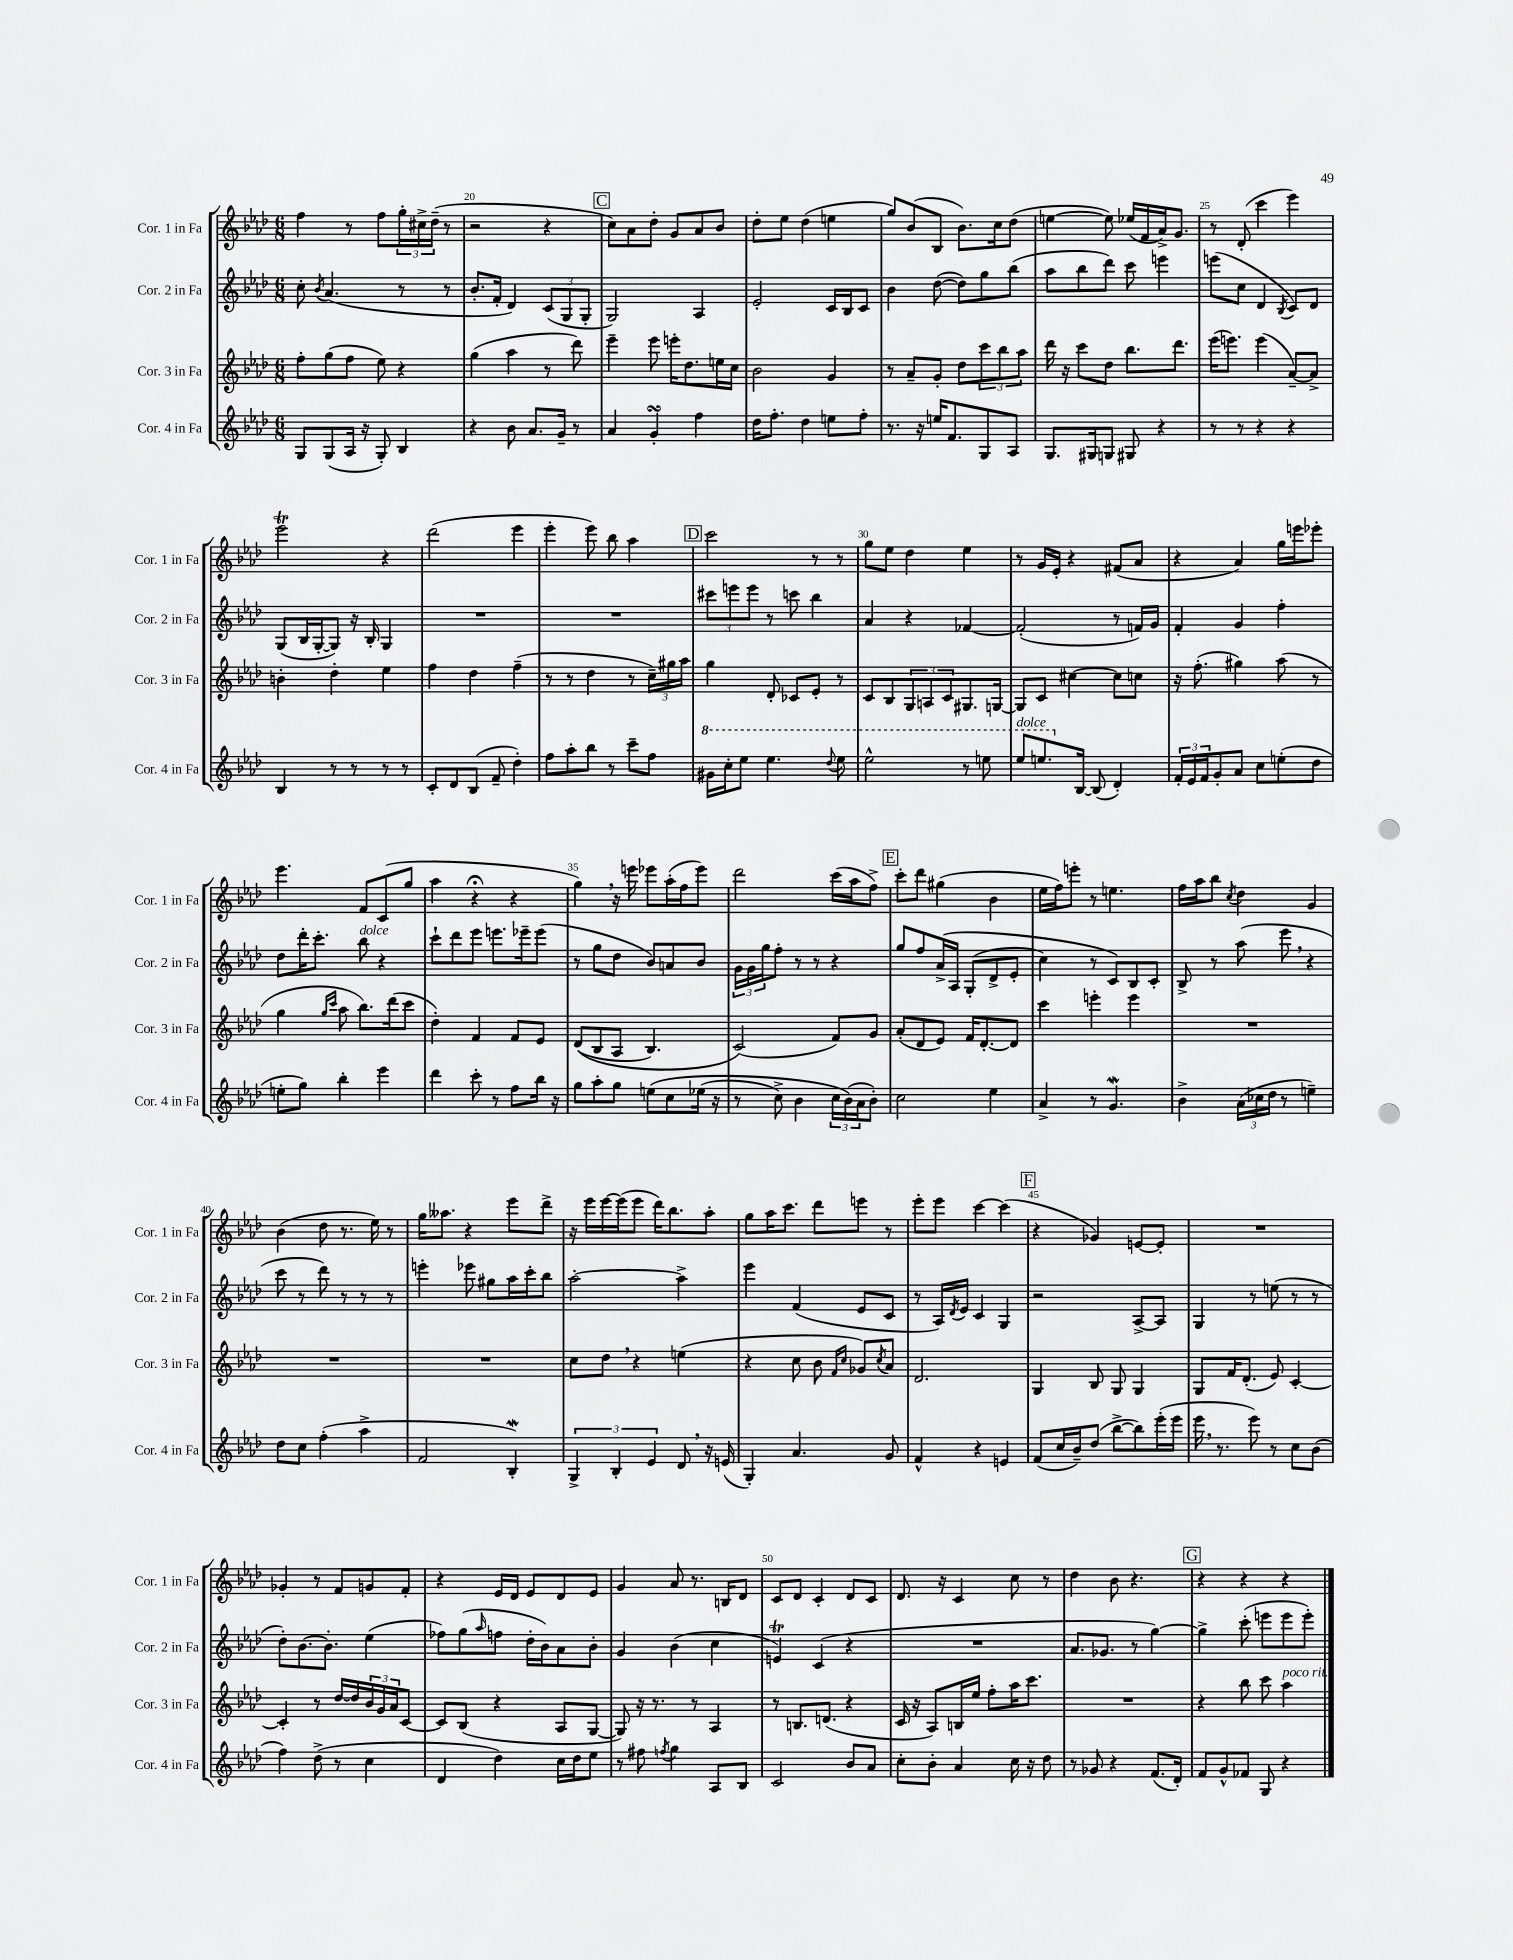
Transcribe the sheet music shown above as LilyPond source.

<<
\new StaffGroup <<
\new Staff = "s0" \with { instrumentName = "Cor. 1 in Fa" shortInstrumentName = "Cor. 1 in Fa" } {
    \clef treble \key aes \major \numericTimeSignature \time 6/8
    f''4 r8 f''8 \tuplet 3/2 { g''16-. cis''16-> des''16--( } r8 |
    r2 r4 |
    \mark \markup { \box "C" } c''8) aes'8 des''8-. g'8 aes'8 bes'8 |
    des''8-. ees''8 des''4( e''4 |
    g''8) bes'8( bes8 bes'8.) c''16 des''8( |
    e''4~ e''8) ees''16( f'16 aes'16->) g'8. |
    r8 des'8-.( c'''4 ees'''4) |
    ees'''2\trill r4 |
    des'''2( ees'''4 |
    ees'''4-. ees'''8) bes''8 aes''4 |
    \mark \markup { \box "D" } c'''2 r8 r8 |
    g''8 ees''8 des''4 ees''4 |
    r8 g'16 ees'16-. r4 fis'8( aes'8 |
    r4 aes'4) g''16 e'''16 ees'''8-. |
    ees'''4. f'8 c'8( g''8 |
    aes''4 r4\fermata r4 |
    g''4) \breathe r16 e'''16 ees'''8 aes''16-.( f''16 ees'''8) |
    des'''2 c'''16( aes''16 f''8->) |
    \mark \markup { \box "E" } c'''8-. des'''8 gis''4( bes'4 |
    ees''16 f''16) e'''8-. r8 e''4. |
    f''16 aes''16 bes''8 \acciaccatura { c''8 } des''4 g'4 |
    bes'4( des''8 r8. ees''16) r8 |
    g''16 aeses''8. r4 ees'''8 des'''8-> |
    r16 ees'''16 ees'''16~ ees'''16( ees'''8 des'''16) bes''8. aes''8-. |
    g''8 aes''16 c'''8. des'''8 e'''8 r8 |
    ees'''8-. ees'''8 c'''4~ c'''4( |
    \mark \markup { \box "F" } r4 ges'4) e'8~ e'8-. |
    R2. |
    ges'4-. r8 f'8 g'8 f'8-. |
    r4 ees'16 des'16 ees'8 des'8 ees'8 |
    g'4 aes'8 r8. b16 des'8 |
    c'8 des'8 c'4-. des'8 c'8 |
    des'8. r16 c'4 c''8 r8 |
    des''4 bes'8 r4. |
    \mark \markup { \box "G" } r4 r4 r4 \bar "|." |
}
\new Staff = "s1" \with { instrumentName = "Cor. 2 in Fa" shortInstrumentName = "Cor. 2 in Fa" } {
    \clef treble \key aes \major \numericTimeSignature \time 6/8
    c''8-. \acciaccatura { bes'8 } aes'4.( r8 r8 |
    bes'8.-. f'16-. des'4) \tuplet 3/2 { c'8( g8 g8-. } |
    \mark \markup { \box "C" } g2) aes4 |
    ees'2-. c'16 bes16 c'8 |
    bes'4 des''8~( des''8) g''8 bes''8( |
    aes''8 bes''8 des'''8) c'''8 e'''4 |
    e'''8( c''8 des'4 \acciaccatura { bes8 } c'8) des'8 |
    g8( bes16 g16~-. g8) r16 bes16-. g4 |
    R2. |
    R2. |
    \mark \markup { \box "D" } \tuplet 3/2 { cis'''8 e'''8 e'''8 } r8 c'''8 bes''4 |
    aes'4 r4 fes'4~ |
    fes'2-.( r8 f'16) g'16 |
    f'4-. g'4 f''4-. |
    des''8 des'''16-. c'''8.-. bes''8^\markup { \italic "dolce" } r4 |
    c'''8-! des'''8 ees'''8 e'''8. ees'''16-- ees'''8( |
    r8 g''8 des''8 bes'8) a'8 bes'8 |
    \tuplet 3/2 { g'16 g'16 g''16 } f''8-. r8 r8 r4 |
    \mark \markup { \box "E" } g''8 f''8 aes'16->\( aes16 g8-.( des'8-> ees'8-. |
    c''4) r8 c'8\) bes8 c'8-. |
    bes8-> r8 aes''8( ees'''8 \breathe r4 |
    c'''8 r8 des'''8) r8 r8 r8 |
    e'''4-. ees'''8 gis''8 aes''16 c'''16-. bes''8 |
    aes''2~-. aes''4-> |
    ees'''4 f'4( ees'8 c'8 |
    r8 aes16) \acciaccatura { des'8 } ees'16 c'4 g4 |
    \mark \markup { \box "F" } r2 aes8~-> aes8 |
    g4 r8 e''8( r8 r8 |
    des''8-.) bes'8.~ bes'8.-. ees''4( |
    fes''8) g''8( \grace { aes''16 } f''8 des''16-. bes'16) aes'8 bes'8-. |
    g'4 bes'4( c''4 |
    e'4\trill) c'4( r4 |
    R2. |
    aes'8. ges'8. r8 g''4~) |
    \mark \markup { \box "G" } g''4-> c'''8-.( e'''8 e'''8 e'''8-.) \bar "|." |
}
\new Staff = "s2" \with { instrumentName = "Cor. 3 in Fa" shortInstrumentName = "Cor. 3 in Fa" } {
    \clef treble \key aes \major \numericTimeSignature \time 6/8
    f''8-. g''8( f''8 ees''8) r4 |
    g''4( aes''4 r8 des'''8) |
    \mark \markup { \box "C" } ees'''4-- ees'''8 e'''16-. des''8. e''16 c''16 |
    bes'2 g'4 |
    r8 aes'8-- g'8-. des''8 \tuplet 3/2 { c'''8 bes''8 aes''8 } |
    des'''16 r16 c'''8 des''8 bes''8. des'''8. |
    ees'''16( e'''8.) e'''4( aes'8~--) aes'8-> |
    b'4-. des''4-. ees''4 |
    f''4 des''4 f''4--( |
    r8 r8 des''4 r8 \tuplet 3/2 { c''16--) gis''16 aes''16 } |
    \mark \markup { \box "D" } g''4 des'8-. ces'8 ees'8-. r8 |
    c'8 bes8 \tuplet 3/2 { g8 a8 c'8 } gis8. g16~ |
    g8 c'8 cis''4~ cis''8 c''8 |
    r16 f''8.-.( gis''4) aes''8( r8 |
    g''4 \grace { g''16 c'''16 } aes''8 bes''8.) des'''16( c'''8 |
    des''4-.) f'4 f'8 ees'8 |
    des'8(\( bes8 aes8 bes4.) |
    c'2(\) f'8) g'8 |
    \mark \markup { \box "E" } aes'8-.( des'8 ees'8) f'16 des'8.~-. des'8 |
    c'''4 e'''4-. e'''4 |
    R2. |
    R2. |
    R2. |
    c''8 des''8 \breathe r4 e''4( |
    r4 c''8 bes'8 \grace { f'16 c''16 } ges'8) \acciaccatura { c''8 } aes'8 |
    des'2. |
    \mark \markup { \box "F" } g4 bes8 g8 g4 |
    g8 f'16 des'8.-.( ees'8) c'4~-. |
    c'4-. r8 des''16~ des''16 \tuplet 3/2 { bes'16 g'16 aes'16 } c'8~ |
    c'8 bes8( r4 aes8 g8~ |
    g8) r16 r8. r8 aes4 |
    r8 b8. d'8.( r4 |
    c'16 r16 aes8) b16 ees''16 f''8-. aes''16 c'''8. |
    R2. |
    \mark \markup { \box "G" } r4 bes''8 c'''8 aes''4^\markup { \italic "poco rit." } \bar "|." |
}
\new Staff = "s3" \with { instrumentName = "Cor. 4 in Fa" shortInstrumentName = "Cor. 4 in Fa" } {
    \clef treble \key aes \major \numericTimeSignature \time 6/8
    g8 g8( aes16 r16 g8-.) bes4 |
    r4 bes'8 aes'8. g'16-- r8 |
    \mark \markup { \box "C" } aes'4 g'4-.\turn f''4 |
    des''16 f''8.-. des''4 e''8 f''8-. |
    r8. r16 e''16 f'8. g8 aes8 |
    g8. gis16 g8 gis8 r4 |
    r8 r8 r4 r4 |
    bes4 r8 r8 r8 r8 |
    c'8-. des'8 bes8( f'8-- des''4-.) |
    f''8 aes''8-. bes''8 r8 c'''8-- f''8 |
    \mark \markup { \box "D" } \ottava #1 gis''16 c'''16-. ees'''8 ees'''4. \appoggiatura { des'''8 } ees'''8 |
    ees'''2-^ r8 e'''8 |
    ees'''8^\markup { \italic "dolce" } e'''8. \ottava #0 bes16~ bes8( des'4-.) |
    \tuplet 3/2 { f'16-. ees'16 f'16 } g'8-. aes'8 c''8 e''8-.( des''8 |
    e''8-. g''8) bes''4-. ees'''4 |
    des'''4 c'''8-. r8 f''8 bes''16 r16 |
    g''8 aes''8-. g''8 e''8\( c''8 ees''16( r16 |
    r8 c''8->) bes'4 \tuplet 3/2 { c''16 bes'16(\) aes'16 } bes'8-.) |
    \mark \markup { \box "E" } c''2 ees''4 |
    aes'4-> r8 g'4.\mordent |
    bes'4-> \tuplet 3/2 { aes'16( ces''16 des''16 } r8 e''4--) |
    des''8 c''8 f''4-.( aes''4-> |
    f'2 bes4-.\mordent) |
    \tuplet 3/2 { g4-> bes4-. ees'4 } des'8 \breathe r16 e'16( |
    g4-.) aes'4. g'8 |
    f'4-^ r4 e'4 |
    \mark \markup { \box "F" } f'8( c''16 bes'16--) des''8( bes''8~-> bes''8) ees'''16-.( ees'''16 |
    ees'''16 \breathe r8. ees'''8) r8 c''8 bes'8( |
    f''4) des''8->( r8 c''4 |
    des'4 des''4) c''16 des''16 ees''8 |
    r8 fis''8 \acciaccatura { f''8 } g''4 aes8 bes8 |
    c'2 bes'8 aes'8 |
    c''8-. bes'8-. aes'4 c''16 r16 des''8 |
    r8 ges'8 r4 f'8.( des'16-.) |
    \mark \markup { \box "G" } f'8 g'8-^ fes'8 g8 r4 \bar "|." |
}
>>
>>
\layout { \context { \Score currentBarNumber = #19 \override BarNumber.break-visibility = ##(#f #t #t) barNumberVisibility = #(every-nth-bar-number-visible 5) } }
